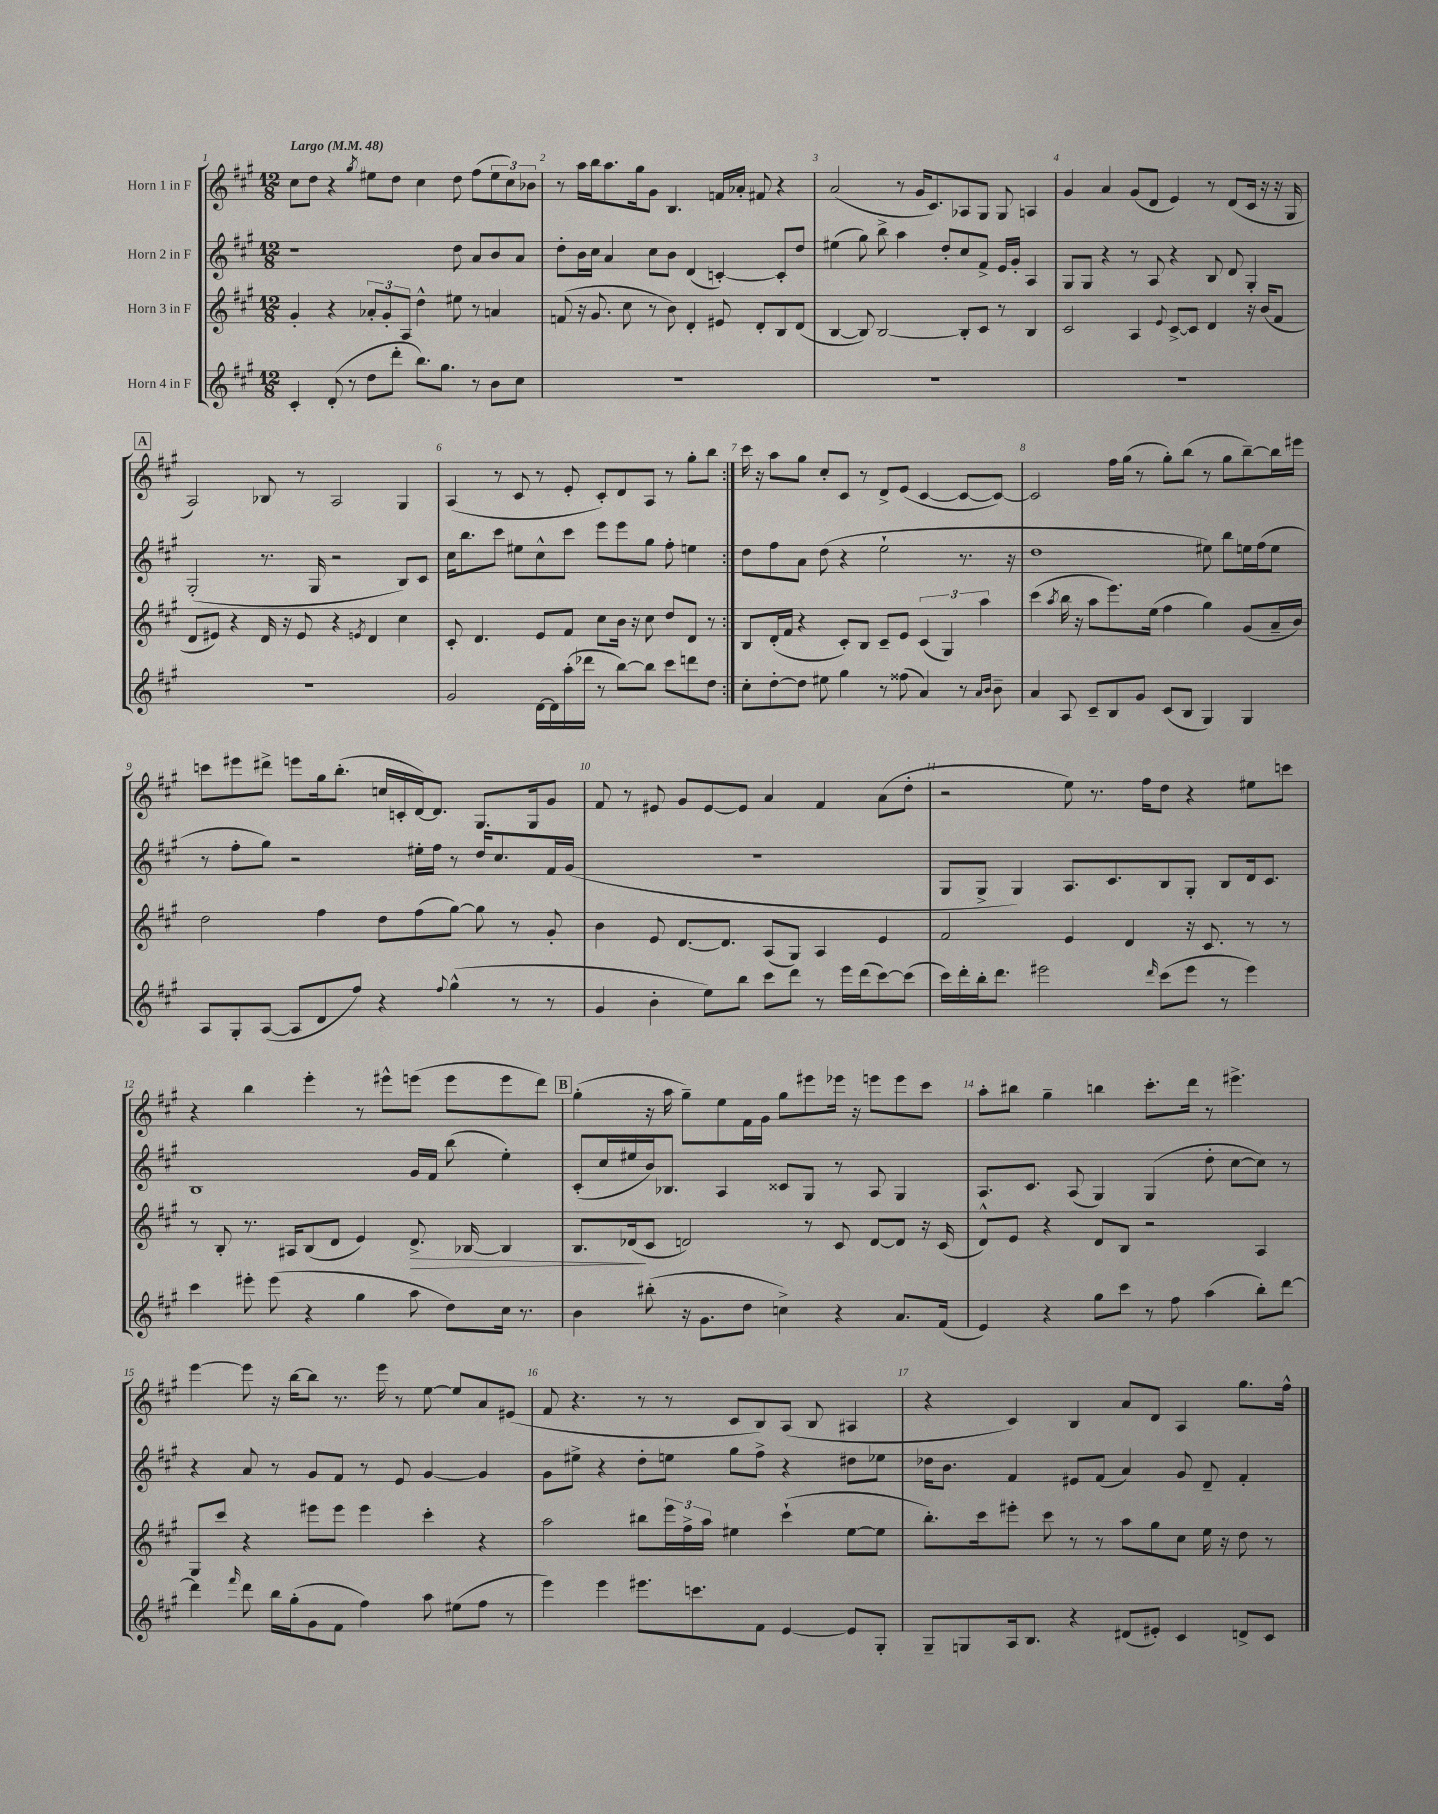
<<
\new StaffGroup <<
\new Staff = "s0" \with { instrumentName = "Horn 1 in F" } {
    \clef treble \key a \major \numericTimeSignature \time 12/8 \tempo "Largo" 4 = 48
    \repeat volta 2 { cis''8 d''8 r4 \acciaccatura { gis''8 } eis''8 d''8 cis''4 d''8 fis''8( \tuplet 3/2 { eis''8 cis''8) bes'8 } |
    r8 a''16 b''16 a''8. gis''16 gis'8 b4. f'16 aes'16-. fis'8 r4 |
    a'2( r8 gis'16 cis'8.) aes8 gis8 gis8 a4 |
    gis'4 a'4 gis'8( d'8 e'4) r8 d'8( cis'16 r16 r16 gis16 |
    \mark \markup { \box "A" } a2) bes8 r8 a2 gis4 |
    a4( r8 cis'8 r8 e'8-. cis'8-.) d'8 a8 r8 gis''8-. b''8 | }
    cis'''16 r16 a''8 gis''8 cis''8-. cis'8 r8 d'8-> e'8( cis'4~ cis'8~ cis'8~) |
    cis'2 fis''16 gis''16( r8 gis''8-.) b''8( r8 gis''8 b''8~--) b''16 eis'''16 |
    c'''8 eis'''8 dis'''8-> e'''8 gis''16 b''8.-.( c''16 c'16-. d'16~) d'8. gis8. gis16 gis'8 |
    fis'8 r8 eis'8 gis'8 eis'8~ eis'8 a'4 fis'4 a'8( d''8-. |
    r2 e''8) r8. fis''16 d''8 r4 eis''8 c'''8 |
    r4 b''4 e'''4-. r8 eis'''8-^ e'''8( e'''8 e'''8 d'''8) |
    \mark \markup { \box "B" } gis''4-.( r16 a''16 gis''8--) e''8 fis'16 gis'16 gis''8 eis'''8 ees'''16 r16 e'''8 e'''8 cis'''8 |
    a''8-. bis''8 gis''4-- b''4 cis'''8.-. d'''16 r8 eis'''4.-> |
    e'''4~ e'''8 r16 b''16~ b''8 r8. e'''16 r8 e''8~ e''8 a'8 eis'8( |
    fis'8 r4. r8 r8 cis'8 b8) a8( b8 ais4 |
    r4 cis'4) b4 a'8 d'8 a4 gis''8. fis''16-^ \bar "|." |
}
\new Staff = "s1" \with { instrumentName = "Horn 2 in F" } {
    \clef treble \key a \major \numericTimeSignature \time 12/8
    \repeat volta 2 { r1 d''8 a'8 b'8 a'8 |
    d''8-. b'16 cis''16 a'4 cis''8 b'8 d'4( c'4~-.) c'8-. d''8 |
    eis''4( gis''8) b''8-> a''4 d''8-. cis''8 fis'8-> e'16 gis'16-. a4 |
    gis8 gis8 r4 r8 a8 r4 b8 d'8 gis4-. |
    \mark \markup { \box "A" } gis2-.( r8. gis16 r2 b8) cis'8 |
    cis''16 b''8. cis'''8 eis''8 cis''8-^ cis'''8 e'''8 e'''8 gis''8 fis''8-. e''4 | }
    d''8 fis''8 a'8 d''8( r4 e''2-! r8. r16 |
    d''1 eis''8) b''8 e''16 fis''16( e''8 |
    r8 fis''8-. gis''8) r2 eis''16-. fis''16 r8 d''16 cis''8. fis'16 gis'16( |
    R1. |
    gis8 gis8-> gis4) a8. cis'8. b8 gis8-. b8 d'16 cis'8. |
    b1 gis'16 fis'16 b''8( e''4-.) |
    \mark \markup { \box "B" } cis'8-.( cis''16 eis''16 b'16) bes8. a4 cisis'8 gis8 r8 a8 gis4 |
    a8. cis'8. a8( gis4) gis4( d''8-. cis''8~ cis''8) r8 |
    r4 a'8 r8 gis'8 fis'8 r8 e'8 gis'4~ gis'4 |
    gis'8 eis''8-> r4 d''8-. e''8 gis''8 fis''8-> r4 dis''8 ees''8 |
    des''16 b'8. fis'4 eis'8 fis'8( a'4) gis'8 d'8-- fis'4-. \bar "|." |
}
\new Staff = "s2" \with { instrumentName = "Horn 3 in F" } {
    \clef treble \key a \major \numericTimeSignature \time 12/8
    \repeat volta 2 { gis'4-. r4 \tuplet 3/2 { aes'8-. gis'8-. a8 } d''4-^ eis''8 r8 a'4 |
    f'8( r16 gis'8. cis''8 r8 b'8) d'4-. eis'8 d'8-. b8 d'8( |
    b4~ b8) b2~ b8-. cis'8 r8 b4 |
    cis'2 a4 \appoggiatura { e'8 } cis'8~-> cis'8 d'4 r16 b'16( fis'8 |
    \mark \markup { \box "A" } d'8 eis'8) r4 d'16 r16 eis'8 r4 \acciaccatura { e'8 } d'4 cis''4 |
    cis'8-. d'4. e'8 fis'8 cis''8 b'16 r16 cis''8 d''8 d'8 r8 | }
    b8 d'16-.( fis'16 r4 cis'8-.) b8 cis'8-- e'8 \tuplet 3/2 { cis'4( gis4) a''4 } |
    cis'''4( \acciaccatura { a''8 } b''16 r16 a''8 e'''8.) e''16( fis''4 gis''4) gis'8( a'16-- b'16) |
    d''2 fis''4 d''8 fis''8( gis''8~) gis''8 r8 gis'8-. |
    b'4 e'8 d'8.~ d'8. a8( gis8) a4 e'4 |
    fis'2 e'4 d'4 r16 cis'8. r8 r8 |
    r8 b8-. r8. ais16 b8( d'8 e'4) d'8.->\> bes16~ bes4 |
    \mark \markup { \box "B" } b8. des'16\!( cis'8 d'2) r8 cis'8 d'8~ d'8 r16 cis'16( |
    d'8-^) e'8 r4 d'8 b8 r2 a4 |
    gis8 cis'''8 r4 eis'''8 eis'''8 eis'''4 cis'''4-. r4 |
    a''2 bis''8 \tuplet 3/2 { e'''16 fis''16-> a''16 } eis''4 cis'''4-!( eis''8~ eis''8 |
    b''8.-.) cis'''16 eis'''8-. cis'''8 r8 r8 a''8 gis''8 cis''8 e''16 r16 d''8 r8 \bar "|." |
}
\new Staff = "s3" \with { instrumentName = "Horn 4 in F" } {
    \clef treble \key a \major \numericTimeSignature \time 12/8
    \repeat volta 2 { cis'4-. d'8-.( r8 d''8 d'''8-. b''8.) gis''8. r8 b'8 cis''8 |
    R1. |
    R1. |
    R1. |
    \mark \markup { \box "A" } R1. |
    gis'2 d'16~ d'16 a''16-.( des'''16 r8 b''8~) b''8 cis'''8 d'''8 d''8 | }
    cis''8-. d''8~-. d''8 eis''8 gis''4 r8 fisis''8( a'4) r8 \grace { a'16 b'16 } b'8-- |
    a'4 a8 cis'8-- b8 gis'8 cis'8( b8 gis4) gis4 |
    a8 gis8-. a8~( a8 d'8 fis''8) r4 \appoggiatura { fis''8 } gis''4-^( r8 r8 |
    gis'4 b'4-. e''8) b''8 cis'''8 d'''8 r8 e'''16 d'''16( cis'''8~) cis'''8( |
    cis'''16) d'''16-. b''16-. d'''8. eis'''2 \grace { d'''16 } cis'''8( eis'''8 r8 eis'''4) |
    cis'''4 eis'''8-. eis'''8( r4 gis''4 a''8 d''8) cis''16 r8. |
    \mark \markup { \box "B" } b'4 bis''8-.( r16 gis'8. d''8 c''4->) r4 a'8. fis'16( |
    e'4) r4 gis''8 cis'''8 r8 fis''8 a''4( b''8-.) d'''8~ |
    d'''4 \grace { fis'''16 } d'''8 b''16 gis''16-.( gis'8 fis'8 fis''4) a''8 eis''8( fis''8 r8 |
    e'''4) e'''4 eis'''8. c'''8. fis'8 e'4~ e'8 gis8-. |
    gis8-- g8 a16 b8. r4 dis'8( eis'8-.) cis'4 d'8-> cis'8 \bar "|." |
}
>>
>>
\layout { \context { \Score \override BarNumber.break-visibility = ##(#f #t #t) barNumberVisibility = #all-bar-numbers-visible } }
